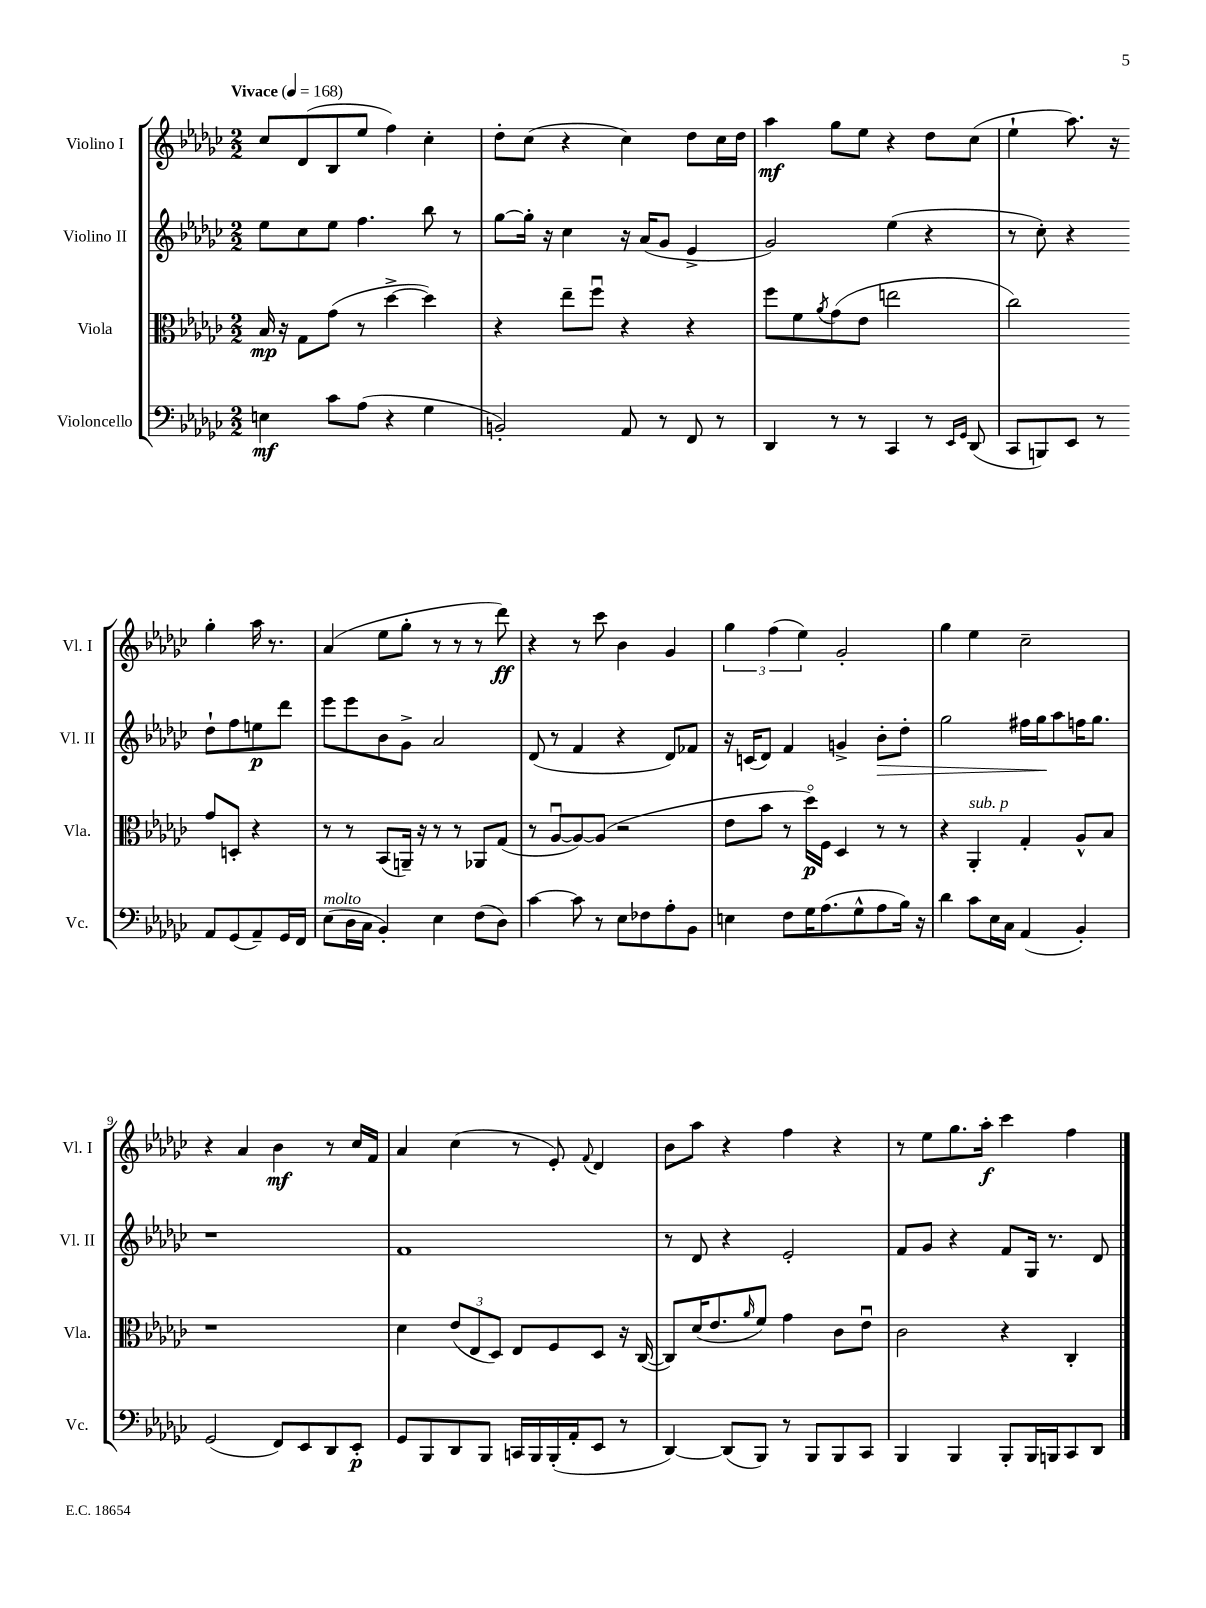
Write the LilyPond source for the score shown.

<<
\new StaffGroup <<
\new Staff = "s0" \with { instrumentName = "Violino I" shortInstrumentName = "Vl. I" } {
    \clef treble \key ges \major \numericTimeSignature \time 2/2 \tempo "Vivace" 4 = 168
    ces''8 des'8( bes8 ees''8 f''4) ces''4-. |
    des''8-. ces''8( r4 ces''4) des''8 ces''16 des''16 |
    aes''4\mf ges''8 ees''8 r4 des''8 ces''8( |
    ees''4-! aes''8.) r16 ges''4-. aes''16 r8. |
    aes'4( ees''8 ges''8-. r8 r8 r8 des'''8\ff) |
    r4 r8 ces'''8 bes'4 ges'4 |
    \tuplet 3/2 { ges''4 f''4( ees''4) } ges'2-. |
    ges''4 ees''4 ces''2-- |
    r4 aes'4 bes'4\mf r8 ces''16 f'16 |
    aes'4 ces''4( r8 ees'8-.) \appoggiatura { f'8 } des'4 |
    bes'8 aes''8 r4 f''4 r4 |
    r8 ees''8 ges''8. aes''16-.\f ces'''4 f''4 \bar "|." |
}
\new Staff = "s1" \with { instrumentName = "Violino II" shortInstrumentName = "Vl. II" } {
    \clef treble \key ges \major \numericTimeSignature \time 2/2
    ees''8 ces''8 ees''8 f''4. bes''8 r8 |
    ges''8~ ges''16-. r16 ces''4 r16 aes'16( ges'8 ees'4-> |
    ges'2) ees''4( r4 |
    r8 ces''8-.) r4 des''8-! f''8 e''8\p des'''8 |
    ees'''8 ees'''8 bes'8 ges'8-> aes'2 |
    des'8( r8 f'4 r4 des'8) fes'8 |
    r16 c'16( des'8) f'4 g'4-> bes'8-.\> des''8-. |
    ges''2 fis''16 ges''16\! aes''8 f''16 ges''8. |
    r1 |
    f'1 |
    r8 des'8 r4 ees'2-. |
    f'8 ges'8 r4 f'8 ges16 r8. des'8 \bar "|." |
}
\new Staff = "s2" \with { instrumentName = "Viola" shortInstrumentName = "Vla." } {
    \clef alto \key ges \major \numericTimeSignature \time 2/2
    bes16\mp r16 ges8 ges'8( r8 des''4~-> des''4) |
    r4 ees''8-- f''8\downbow r4 r4 |
    f''8 f'8 \acciaccatura { aes'8 } ges'8( ees'8 e''2 |
    ces''2) ges'8 d8-. r4 |
    r8 r8 bes,8( a,16--) r16 r8 r8 aes,8 ges8( |
    r8 aes8~\downbow aes8~) aes8( r2 |
    ees'8 bes'8 r8 des''16\flageolet\p) f16 des4 r8 r8 |
    r4 aes,4-.^\markup { \italic "sub. p" } ges4-. aes8-^ bes8 |
    r1 |
    des'4 \tuplet 3/2 { ees'8( ees8 des8) } ees8 f8 des8 r16 ces16~( |
    ces8) des'16( ees'8. \grace { aes'16 } f'8) ges'4 ces'8 ees'8\downbow |
    ces'2 r4 ces4-. \bar "|." |
}
\new Staff = "s3" \with { instrumentName = "Violoncello" shortInstrumentName = "Vc." } {
    \clef bass \key ges \major \numericTimeSignature \time 2/2
    e4\mf ces'8 aes8( r4 ges4 |
    b,2-.) aes,8 r8 f,8 r8 |
    des,4 r8 r8 ces,4 r8 \grace { ees,16 ges,16 } des,8( |
    ces,8 b,,8) ees,8 r8 aes,8 ges,8( aes,8--) ges,16 f,16 |
    ees8^\markup { \italic "molto" }( des16 ces16 bes,4-.) ees4 f8( des8) |
    ces'4~ ces'8 r8 ees8 fes8 aes8-. bes,8 |
    e4 f8 ges16 aes8.( ges8-^ aes8 bes16) r16 |
    des'4 ces'8 ees16 ces16 aes,4( bes,4-.) |
    ges,2( f,8) ees,8 des,8 ees,8-.\p |
    ges,8 bes,,8 des,8 bes,,8 c,16 bes,,16 bes,,16-.( aes,16-. ees,8 r8 |
    des,4~) des,8( bes,,8) r8 bes,,8 bes,,8 ces,8 |
    bes,,4 bes,,4 bes,,8-. bes,,16 b,,16 ces,8 des,8 \bar "|." |
}
>>
>>
